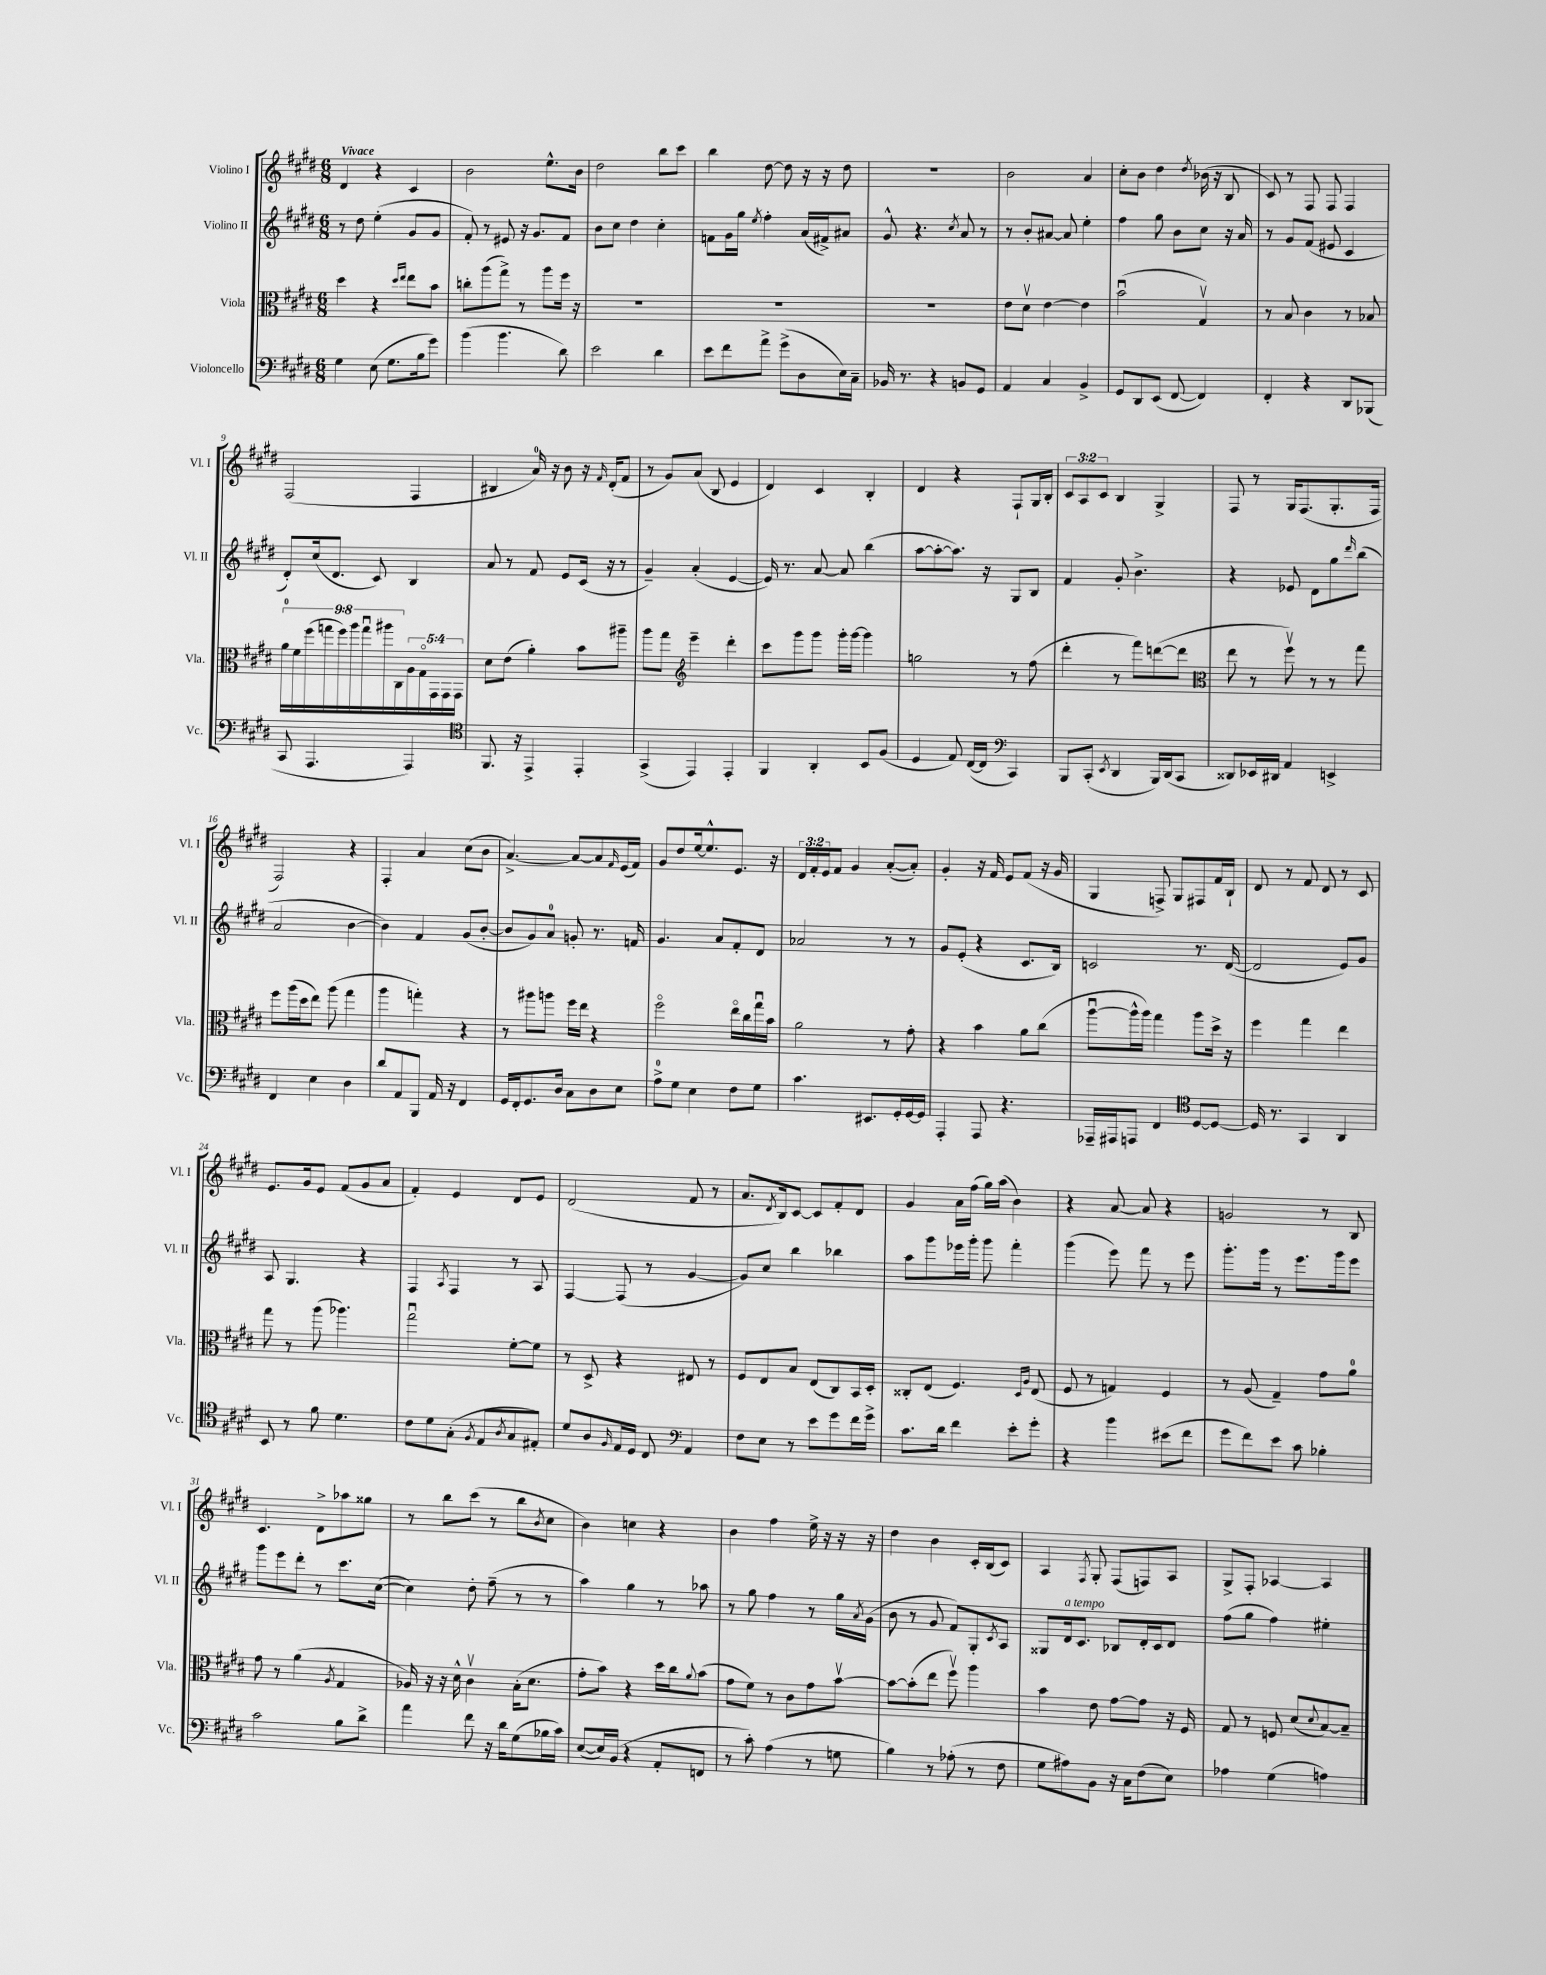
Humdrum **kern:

**kern	**kern	**kern	**kern
*part4	*part3	*part2	*part1
*staff4	*staff3	*staff2	*staff1
*I"Violoncello	*I"Viola	*I"Violino II	*I"Violino I
*I'Vc.	*I'Vla.	*I'Vl. II	*I'Vl. I
*clefF4	*clefC3	*clefG2	*clefG2
*k[f#c#g#d#]	*k[f#c#g#d#]	*k[f#c#g#d#]	*k[f#c#g#d#]
*M6/8	*M6/8	*M6/8	*M6/8
=1	=1	=1	=1
!	!	!	!LO:TX:a:B:t=Vivace
4G#\	4dd#\	8r	4d#/
.	.	8dd#\	.
(8E\	4r	(4ee'\	4r
8.G#\L	.	.	.
.	16qqdd#/LL	.	.
.	16qqee/JJ	.	.
.	8ee\L	8g#/L	4c#/
16B\k	.	.	.
8g#\J)	8b\J	8g#/J	.
=2	=2	=2	=2
(4b\	8ccn'\L	8f#'/)	2b\
.	(8aa\	8r	.
4.b\	8gg#^\J)	8e#X/	.
.	8r	16r	.
.	.	8.g#/L	.
.	8aa\L	.	8.ee^^\L
8d#\)	16ff#\Jk	8f#/J	.
.	16r	.	16b\Jk
=3	=3	=3	=3
2e\	2.r	8b\L	2dd#\
.	.	8cc#\J	.
.	.	4dd#\	.
4d#\	.	4cc#'\	8bb\L
.	.	.	8ccc#\J
=4	=4	=4	=4
8e\L	2.r	8fn\L	4bb\
8f#\	.	16g#\L	.
.	.	16gg#\JJ	.
.	.	8qee/	.
8a^\J	.	4ff#'\	[8dd#\
(8g#^\L	.	.	8dd#\]
8D#\	.	(16a/LL	16r
.	.	16f#X^/J)	16r
16E\L)	.	8a#X/J	8dd#\
16C#~\JJ	.	.	.
=5	=5	=5	=5
16BB-X/	2.r	8g#^^/	2.r
8.r	.	.	.
.	.	4.r	.
4r	.	.	.
.	.	8qcc#/	.
8BBn/L	.	8a/	.
8GG#/J	.	8r	.
=6	=6	=6	=6
4AA/	8e\L	8r	2b\
.	8d#v\J	8b'/L	.
4C#/	[4e\	[8a#X/J	.
.	.	8a#/]	.
4BB^/	4e\]	4ee'\	4a/
=7	=7	=7	=7
8GG#/L	(2bu\	4ff#\	8cc#'\L
8DD#/	.	.	8b\J
(8EE/J	.	8gg#\	4dd#\
[8FF#/	.	8b\L	.
.	.	.	8qdd#/
4FF#/])	4G#v/)	8cc#\J	(16b-X\
.	.	.	16r
.	.	16r	8B/
.	.	16a/	.
=8	=8	=8	=8
4FF#'/	8r	8r	8c#/)
.	8B/	8g#/L	8r
4r	4c#\	(8f#/J	8F#/
.	.	8e#X/	8F#/
8DD#/L	8r	4c#/	4F#/
(8BBB-X/J	8B-X/	.	.
!!LO:LB:g=z
=9	=9	=9	=9
8CC#/	18a\LL	8d#'/L)	(2F#/
.	18f#\	.	.
.	(18ff#\	.	.
4.AAA/	.	(16cc#/k	.
.	18ggn\	.	.
.	.	8.d#/J	.
.	18ff#\)	.	.
.	18aa\	.	.
.	18ggu\	.	.
.	.	8c#/)	.
.	18aa#X\	.	.
.	18C#\	.	.
4AAA/)	20A\	4B/	4F#/
.	20G#\	.	.
.	20GG#\	.	.
.	20GG#\	.	.
.	20GG#\JJ	.	.
=10	=10	=10	=10
*clefC4	*	*	*
8.FF#/	8d#\L	8a/	4B#X/
.	(8e\J	8r	.
16r	.	.	.
4EE^/	4a'\)	8f#/	16a/)
.	.	.	16r
.	.	8e/L	8b\
4EE'/	8b\L	(16c#/Jk	16r
.	.	.	16qqf#/
.	.	16r	(16d#'/KL
.	8aa#X~\J	8r	8f#/J
=11	=11	=11	=11
(4GG#^/	8aa\L	4g#~/)	8r
.	8gg#\J	.	8g#/L)
*	*clefG2	*	*
4EE/)	4eee~\	(4a'/	(8a/J
.	.	.	8B/
4EE'/	4ddd#'\	[4e/	4e/
=12	=12	=12	=12
4FF#/	8ccc#\L	16e/])	4d#/)
.	.	8.r	.
.	8ggg#\	.	.
4AA'/	8ggg#\J	[8a/	4c#/
.	16ggg#'\LL	8a/]	.
.	[16ggg#\JJ	.	.
8BB/L	4ggg#\]	(4bb\	4B'/
(8F#/J	.	.	.
=13	=13	=13	=13
4D#/	2ggn\	[8aa\L	4d#/
.	.	8aa'\_	.
8E/)	.	8.aa\J])	4r
([16C#/LL	.	.	.
16C#/JJ]	.	16r	.
*clefF4	*	*	*
4CC#/)	8r	8G#/L	8F#`/L
.	(8ff#\	8B/J	16G#/L
.	.	.	16B'/JJ
=14	=14	=14	=14
8BBB/L	4ddd#'\	4f#/	12c#/L
.	.	.	12A/
(8CC#'/J	.	.	.
.	.	.	12c#/J
8qEE/	.	.	.
4DD#/	8r	8g#'/	4B/
.	8fff#\L)	4.b^\	.
16BBB/LL)	([8dddn\	.	4G#^/
(16DD#/J	.	.	.
8CC#/J	8ddd\J]	.	.
=15	=15	=15	=15
*	*clefC3	*	*
8DD##X/L)	8ee\	4r	8F#/
16EE-X/L	8r	.	8r
16DD#X/JJ	.	.	.
4AA/	8ff#v\)	8e-X/	16G#/KL
.	.	.	(8.F#/
.	8r	8d#\L	.
4EEn^/	8r	8gg#\	8.G#'/
.	.	16qqddd#/	.
.	8gg#\	(8bb\J	.
.	.	.	16F#/Jk
!!LO:LB:g=z
=16	=16	=16	=16
4FF#/	8ff#\L	2a/	2F#/)
.	(16aa\L	.	.
.	16dd#\J	.	.
4E\	8ee\J)	.	.
.	(8aa\	.	.
4D#\	4gg#\	[4b\	4r
=17	=17	=17	=17
8d#/L	4aa\	4b\])	4F#'/
8AA/	.	.	.
8BBB/J	4ggn'\)	4f#/	4a/
16AA/	.	.	.
16r	.	.	.
4FF#/	4r	(8g#/L	(8cc#\L
.	.	[8b'/J	8b\J
=18	=18	=18	=18
16GG#/LL	8r	8b/L]	[4.a^/)
16FF#'/J	.	.	.
8.GG#/	8aa#X\L	8g#/)	.
.	8aan\J	8a/J	.
16D#/Jk	.	.	.
8C#\L	16ff#\LL	8gn'/	8a/L_
.	16ee\JJ	.	.
8D#\	4r	8.r	8a/]
.	.	.	16qqf#/
8E\J	.	.	(16e/L
.	.	16fn/	16f#/JJ)
=19	=19	=19	=19
8A^\L	2ff#\	4.g#/	8g#/L
8G#\J	.	.	8dd#/
4E\	.	.	[16ee/k
.	.	.	8.ee^^/]
.	.	8a/L	.
8F#\L	16ee\LL	8f#'/	8.e/J
.	16cc#\	.	.
8G#\J	16gg#u\	8d#/J	.
.	16b\JJ	.	16r
=20	=20	=20	=20
4.c#\	2a\	2a-X/	24d#/LL
.	.	.	24f#'/
.	.	.	24e/J
.	.	.	8f#/J
.	.	.	4g#/
8.EE#X/L	.	.	.
.	8r	8r	([8a'/L
16GG#'/L	.	.	.
[16GG#/	8g#'\	8r	8a'/J])
16GG#/JJ]	.	.	.
=21	=21	=21	=21
4AAA'/	4r	8g#/L	4g#'/
.	.	(8e'/J	.
8AAA/	4b\	4r	16r
.	.	.	16f#/
4.r	.	.	8e/L
.	8a\L	8.c#/L	(8f#/J
.	(8cc#\J	.	16r
.	.	16B/Jk)	16g#/
=22	=22	=22	=22
16AAA-X~/LL	[8aau\L	2cn/	4G#/
16AAA#X/J	.	.	.
8AAAn/J	16aa^^\L]	.	.
.	16aa\JJ)	.	.
4FF#/	4gg#\	.	8Fn^/)
.	.	.	8G#/L
*clefC4	*	*	*
[8D#/L	8aa\L	8.r	8F#X/
8D#/J_	16dd#^\Jk	.	16f#/L
.	16r	([16d#/	16B`/JJ
=23	=23	=23	=23
16D#/]	4ff#\	2d#/]	8d#/
8.r	.	.	.
.	.	.	8r
4GG#/	4gg#\	.	8f#/
.	.	.	8d#/
4AA/	4ee\	8e/L)	8r
.	.	8g#/J	8c#/
!!LO:LB:g=z
=24	=24	=24	=24
8BB/	8gg#\	8A/	8.e/L
8r	8r	4.G#/	.
.	.	.	16g#/k
8f#\	(8aa\	.	8e/J
4.d#\	4.aa-X\)	.	(8f#/L
.	.	4r	8g#/
.	.	.	8a/J
=25	=25	=25	=25
8c#\L	2gg#u\	4F#/	4f#'/)
8d#\	.	.	.
.	.	8qA/	.
(8G#'\J	.	4F#/	4e/
8qF#/	.	.	.
8E/L	.	.	.
8qA/	.	.	.
8G#/	[8f#'\L	8r	8d#/L
8E#X'/J)	8f#\J]	8A/	8e/J
=26	=26	=26	=26
8d#/L	8r	[4F#/	(2d#/
8A/	8D#^/	.	.
16qqF#/	.	.	.
16E/L	4r	(8F#/]	.
16D#/JJ	.	.	.
8C#/	.	8r	.
*clefF4	*	*	*
4AA/	8E#X/	[4g#/	8f#/
.	8r	.	8r
=27	=27	=27	=27
8F#\L	8F#/L	8g#/L])	8.a/L
8E\J	8E/	8cc#/J	.
.	.	.	8qd#/
.	.	.	16B/k)
8r	8B/J	4bb\	[8c#/J
8e\L	(8E/L	.	8c#/L]
8g#\	8C#/)	4bb-X\	8f#'/
16f#\L	16BB/L	.	8d#/J
16g#^\JJ	16D#'/JJ	.	.
=28	=28	=28	=28
8.c#\L	8C##X'/L	8aa\L	4g#/
.	(8E/J	8ggg#\	.
16d#\Jk	.	.	.
4f#\	4.F#/)	16eee-X\L	16a\LL
.	.	16ggg#'\JJ	(16ff#\JJ
.	.	8ggg#\	16gg#\LL)
.	.	.	(16aa\JJ
8e'\L	.	4fff#'\	4b\)
.	16qqD#/LL	.	.
.	16qqA/JJ	.	.
8g#'\J	(8E/	.	.
=29	=29	=29	=29
4r	8F#/	(4ggg#\	4r
.	8r	.	.
4b\	4Gn/)	8eee\)	[8a/
.	.	8fff#\	8a/]
(8e#X\L	4F#/	8r	4r
8f#\J	.	8eee\	.
=30	=30	=30	=30
8g#\L	8r	8.ggg#'\L	2gn/
8f#\)	(8A/	.	.
.	.	16ggg#\Jk	.
8e\J	4G#~/)	8r	.
8c#\	.	8.eee\L	.
4B-X'\	8g#\L	.	8r
.	.	16ggg#\k	.
.	8a\J	8eee\J	8B/
!!LO:LB:g=z
=31	=31	=31	=31
2c#\	8g#\	8ggg#\L	4.c#/
.	8r	8eee\	.
.	(4a\	8ddd#'\J	.
.	.	8r	8d#^\L
.	8qA/	.	.
8B\L	4G#/	8.ccc#\L	8aa-X\
8d#^\J	.	.	8gg##X\J
.	.	([16cc#\Jk	.
=32	=32	=32	=32
4a\	16A-X/)	4cc#\])	8r
.	16r	.	.
.	16r	.	8bb\L
.	16d#^^\	.	.
8f#\	4c#v\	8dd#'\	(8ccc#\J
16r	.	(8ff#~\	8r
16d#\KL	.	.	.
(8G#\	(16B'\KL	8r	8bb\L
.	8.d#\J	.	.
.	.	.	8qb/
16B-X\L	.	8r	8cc#\J
16c#\JJ)	.	.	.
=33	=33	=33	=33
([8E/L	8g#'\L	4aa\)	4b\)
16E/L])	8b\J)	.	.
(16BB/JJ	.	.	.
4r	4r	4gg#\	4ccn\
8AA'/L	16dd#\LL	8r	4r
.	16cc#\J	.	.
.	8qqa/	.	.
8FFn/J	(8b\J	8aa-X\	.
=34	=34	=34	=34
8r	8g#\L	8r	4b\
8c#'\)	8f#\J)	8gg#\	.
(4A\	8r	4ff#\	4ff#\
.	8c#\L	.	.
8r	8g#\	8r	16ee^\
.	.	.	16r
8Gn\	[8bv\J	16gg#\LL	16r
.	.	8qa/	.
.	.	(16g#\JJ	16r
=35	=35	=35	=35
4B\)	8b\L_	8b\	4dd#\
.	(8b'\]	8r	.
8r	8ee\J	8g#/	4b\
(8A-X'\	8ff#v\)	8f#/L)	.
8r	4aa\	8G#'/	16c#'/LL
.	.	.	(16B/J
.	.	8qc#/	.
8F#\	.	8A/J	8c#/J)
=36	=36	=36	=36
8G#\L	4b\	8G##X/L	4A/
!	!	!LO:TX:a:i:t=a tempo	!
8A#X\)	.	16d#/k	.
.	.	8.c#/J	.
.	.	.	8qF#/
8BB\J	8e\	.	8G#'/
16r	[8g#\L	8B-X/L	(8F#/L
16C#\KL	.	.	.
(8F#\	8g#\J]	16d#'/L	8Fn/)
.	.	16c#/J	.
8E\J)	16r	8d#/J	8A/J
.	16F#/	.	.
=37	=37	=37	=37
4A-X\	8G#/	(8ff#\L	8G#^/L
.	8r	8gg#\J	8F#'/J
(4G#\	8Fn/	4ff#\)	[4A-X/
.	(8d#/L	.	.
.	8qqd#/	.	.
4An\)	[8B/)	4ee#X'\	4A-/]
.	8B~/J]	.	.
==	==	==	==
*-	*-	*-	*-
